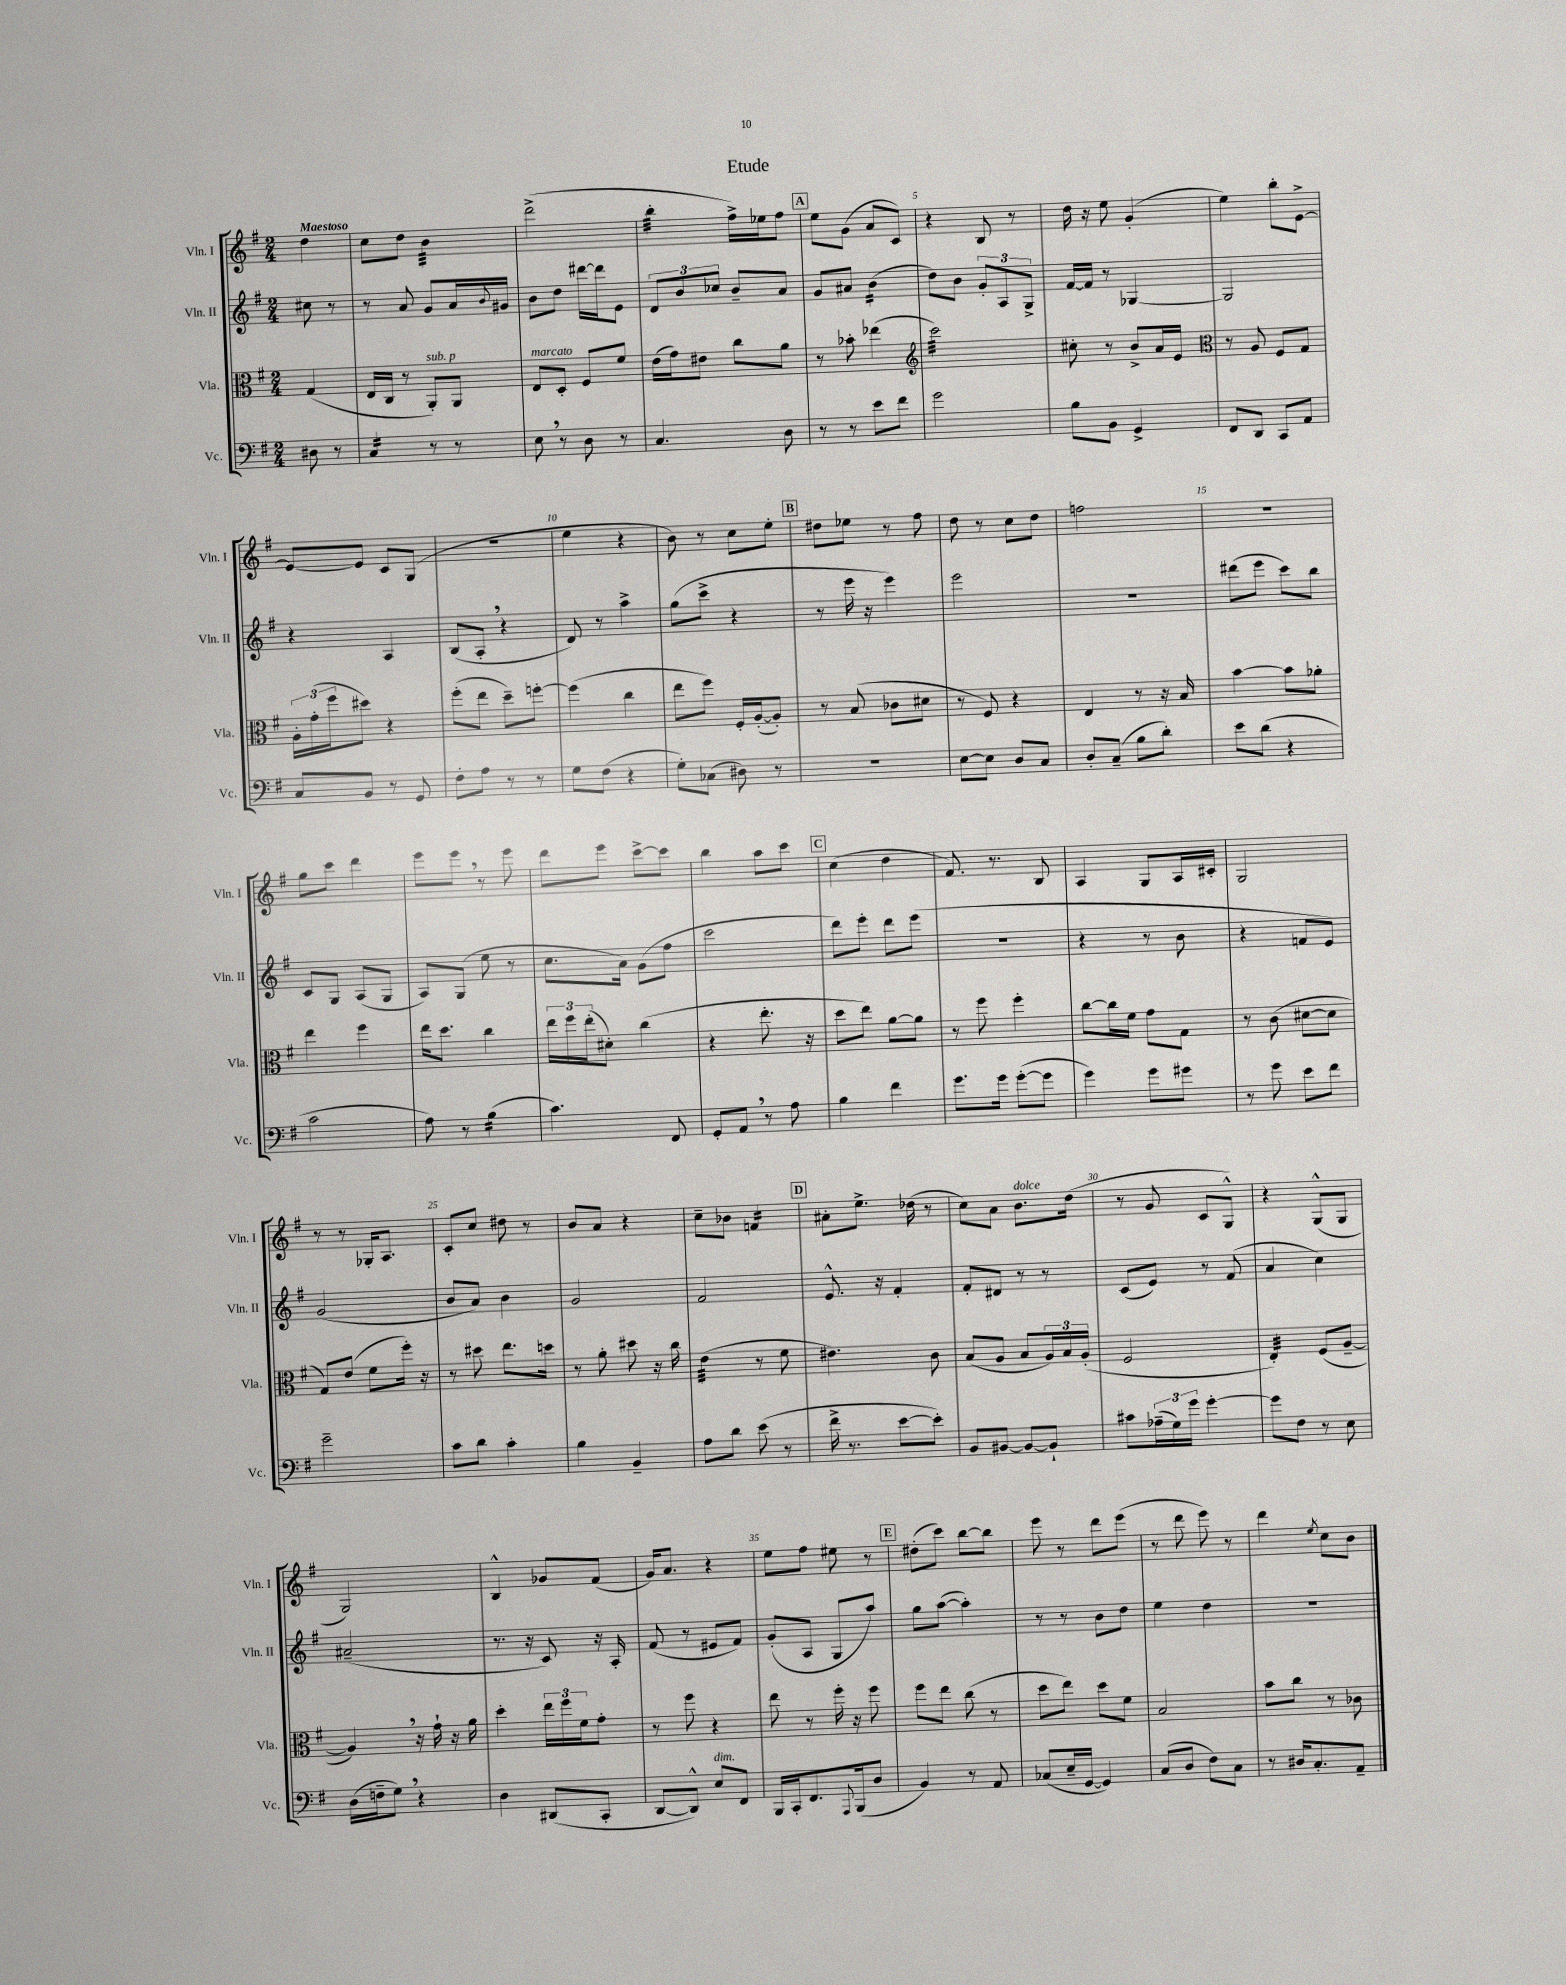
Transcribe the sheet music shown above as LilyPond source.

\header { title = "Etude" }
<<
\new StaffGroup <<
\new Staff = "s0" \with { instrumentName = "Vln. I" shortInstrumentName = "Vln. I" } {
    \clef treble \key g \major \numericTimeSignature \time 2/4 \partial 4 \tempo "Maestoso"
    d''4 |
    c''8 d''8 b'4:32 |
    d'''2->( |
    b''4:32-. fis''16->) ees''16 fis''8 |
    \mark \markup { \box "A" } e''8 g'8( a'8 c'8) |
    r4 b8 r8 |
    d''16 r16 e''8 g'4-.( |
    e''4) b''8-. e'8~-> |
    e'8~ e'8 c'8 g8( |
    R2 |
    e''4 r4 |
    b'8) r8 c''8 e''8-. |
    \mark \markup { \box "B" } dis''8 ees''8 r8 fis''8 |
    d''8 r8 c''8 d''8 |
    f''2 |
    R2 |
    g''8 c'''8 d'''4 |
    e'''8 e'''8 \breathe r8 e'''8 |
    d'''8 e'''8 c'''8~-> c'''8 |
    b''4 a''8 c'''8 |
    \mark \markup { \box "C" } c''4( d''4 |
    fis'8.) r8. b8 |
    a4 g8 a16 cis'16-. |
    g2 |
    r8 r8 ges16-. a8. |
    c'8-. c''8 dis''8 r8 |
    b'8 a'8 r4 |
    c''8-- bes'8 f'4:16 |
    \mark \markup { \box "D" } ais'8-. e''8.-> des''16( r8 |
    c''8) a'8 b'8.^\markup { \italic "dolce" } d''16( |
    r8 g'8 c'8 g8-^) |
    r4 g8-^( g8 |
    g2) |
    b4-^ ges'8 fis'8( |
    g'16) a'8. r4 |
    e''8 fis''8 eis''8 r8 |
    \mark \markup { \box "E" } dis''8-.( c'''8) b''8~ b''8 |
    e'''8 r8 d'''8 e'''8( |
    r8 d'''8 e'''8) r8 |
    d'''4 \acciaccatura { e''8 } c''8 b'8 \bar "|." |
}
\new Staff = "s1" \with { instrumentName = "Vln. II" shortInstrumentName = "Vln. II" } {
    \clef treble \key g \major \numericTimeSignature \time 2/4 \partial 4
    cis''8 r8 |
    r8 a'8 g'8 a'16 \appoggiatura { b'8 } gis'16 |
    b'8 d''8 dis'''16~ dis'''16 e'8 |
    \tuplet 3/2 { d'8 b'8 ces''8 } b'8-- a'8 |
    \mark \markup { \box "A" } g'8 ais'8 b'4:16( |
    d''8) b'8 \tuplet 3/2 { g'8-. a8 g8-> } |
    fis'16~ fis'16 r8 ges4~ |
    ges2 |
    r4 a4 |
    b8( a8-. \breathe r4 |
    d'8) r8 a''4-> |
    g''8( c'''8-> r4 |
    \mark \markup { \box "B" } r8 e'''16 r16 e'''4) |
    e'''2 |
    R2 |
    dis'''8( e'''8 c'''8) b''8 |
    c'8 g8 a8( g8 |
    a8) g8( e''8 r8 |
    c''8. a'16) g'8( fis''8 |
    c'''2 |
    \mark \markup { \box "C" } d'''8) e'''8-. d'''8 e'''8( |
    R2 |
    r4 r8 b'8 |
    r4 f'8 e'8) |
    g'2( |
    b'8 a'8) b'4 |
    g'2 |
    fis'2 |
    \mark \markup { \box "D" } e'8.-^ r16 fis'4-. |
    fis'8-. dis'8 r8 r8 |
    c'8( e'8) r8 fis'8( |
    a'4 c''4) |
    ais'2--( |
    r8. r16 c'8) r16 a16-. |
    fis'8( r8 eis'8 fis'8) |
    g'8-.( a8 g8 a''8) |
    \mark \markup { \box "E" } g''8 a''8~( a''4-.) |
    r8 r8 b'8 d''8 |
    e''4 d''4 |
    r2 \bar "|." |
}
\new Staff = "s2" \with { instrumentName = "Vla." shortInstrumentName = "Vla." } {
    \clef alto \key g \major \numericTimeSignature \time 2/4 \partial 4
    g4( |
    e16 c16 r8 a,8-.^\markup { \italic "sub. p" }) a,8 |
    e8^\markup { \italic "marcato" } d8-. fis8 fis'8 |
    e'16( g'16) eis'8 c''8 a'8 |
    \mark \markup { \box "A" } r8 bes'8-. ees''4( |
    \clef treble c'''2:32) |
    cis''8-. r8 b'8-> a'16 e'16 |
    \clef alto r8 a8 fis8 g8 |
    \tuplet 3/2 { a16-. g'16-.( fis''16 } dis''8) r4 |
    fis''8-.( e''8 d''8--) f''8~-. |
    f''4( c''4 |
    e''8 fis''8) fis16-. a16~-.( a8-.) |
    \mark \markup { \box "B" } r8 b8( ces'8 dis'8 |
    r8 fis8) r4 |
    e4 r8 r16 b16 |
    b'4~ b'8 aes'8-. |
    e''4 fis''4 |
    e''16 d''8. c''4 |
    \tuplet 3/2 { e''16 fis''16 e''16-.( } dis'8-.) c''4( |
    r4 e''8.-. r16 |
    \mark \markup { \box "C" } d''8 e''8) a'8~ a'8 |
    r8 fis''8 fis''4-. |
    c''8~ c''16 fis'16 g'8 g8 |
    r8 c'8( dis'8~ dis'8 |
    g8) e'8( fis'8 fis''16-.) r16 |
    r8 dis''8 e''8. d''16 |
    r8 a'8-. dis''8 r16 c''16 |
    e'4:32( r8 fis'8 |
    \mark \markup { \box "D" } eis'4.) c'8 |
    b8( a8 b8 \tuplet 3/2 { a16) b16 a16-.( } |
    fis2 |
    e4:32-.) fis8( a8~-- |
    a4) \breathe r16 g'16-! r16 a'16 |
    d''4-. \tuplet 3/2 { e''16 fis''16 fis'16 } g'8-. |
    r8 fis''8 r4 |
    e''8 r8 fis''16-. r16 fis''8 |
    \mark \markup { \box "E" } fis''8 e''8 c''8( r8 |
    d''8 e''8) d''8 fis'8 |
    b2 |
    b'8 c''8 r8 ces'8 \bar "|." |
}
\new Staff = "s3" \with { instrumentName = "Vc." shortInstrumentName = "Vc." } {
    \clef bass \key g \major \numericTimeSignature \time 2/4 \partial 4
    dis8 r8 |
    c4:16 r8 r8 |
    e8 \breathe r8 d8 r8 |
    c4. d8 |
    \mark \markup { \box "A" } r8 r8 e'8 fis'8 |
    g'2 |
    b8 b,8 g,4-> |
    fis,8 d,8 c,8 a,8 |
    c8 b,8 r8 g,8 |
    fis8-. a8 r8 r8 |
    g8 fis8( r4 |
    g8-.) ces8( dis8) r8 |
    \mark \markup { \box "B" } r2 |
    e8~ e8 d8 c8 |
    d8-. c8--( b8 d'8-.) |
    e'8 d'8( r4 |
    c'2 |
    a8) r8 b4:16( |
    c'4.) fis,8 |
    g,8-. a,8 \breathe r8 a8 |
    \mark \markup { \box "C" } b4 fis'4 |
    g'8. g'16 g'8~-.( g'8 |
    g'4) g'8 gis'8 |
    r8 g'8 e'8 fis'8 |
    g'2-- |
    c'8 d'8 c'4-. |
    b4 b,4-- |
    a8 d'8 e'8( r8 |
    \mark \markup { \box "D" } fis'16-> r8. e'8~ e'8-.) |
    b,8 bis,8~ bis,8~ bis,8-! |
    cis'8 \tuplet 3/2 { aes16--( g16) g'16 } g'4~-. |
    g'8 fis8 r8 e8 |
    d16( f16-- g8) \breathe r4 |
    d4 dis,8( c,8-. |
    d,8~ d,8-^) e8^\markup { \italic "dim." } fis,8 |
    b,,16 c,16-. fis,8. \appoggiatura { a,,8 } b,,16( d8 |
    \mark \markup { \box "E" } b,4) r8 a,8 |
    ces8( e16-- g,16~ g,4) |
    c8( d8 fis8) c8 |
    r8 dis16 c8.-. a,8-- \bar "|." |
}
>>
>>
\layout { \context { \Score \override BarNumber.break-visibility = ##(#f #t #t) barNumberVisibility = #(every-nth-bar-number-visible 5) } }
